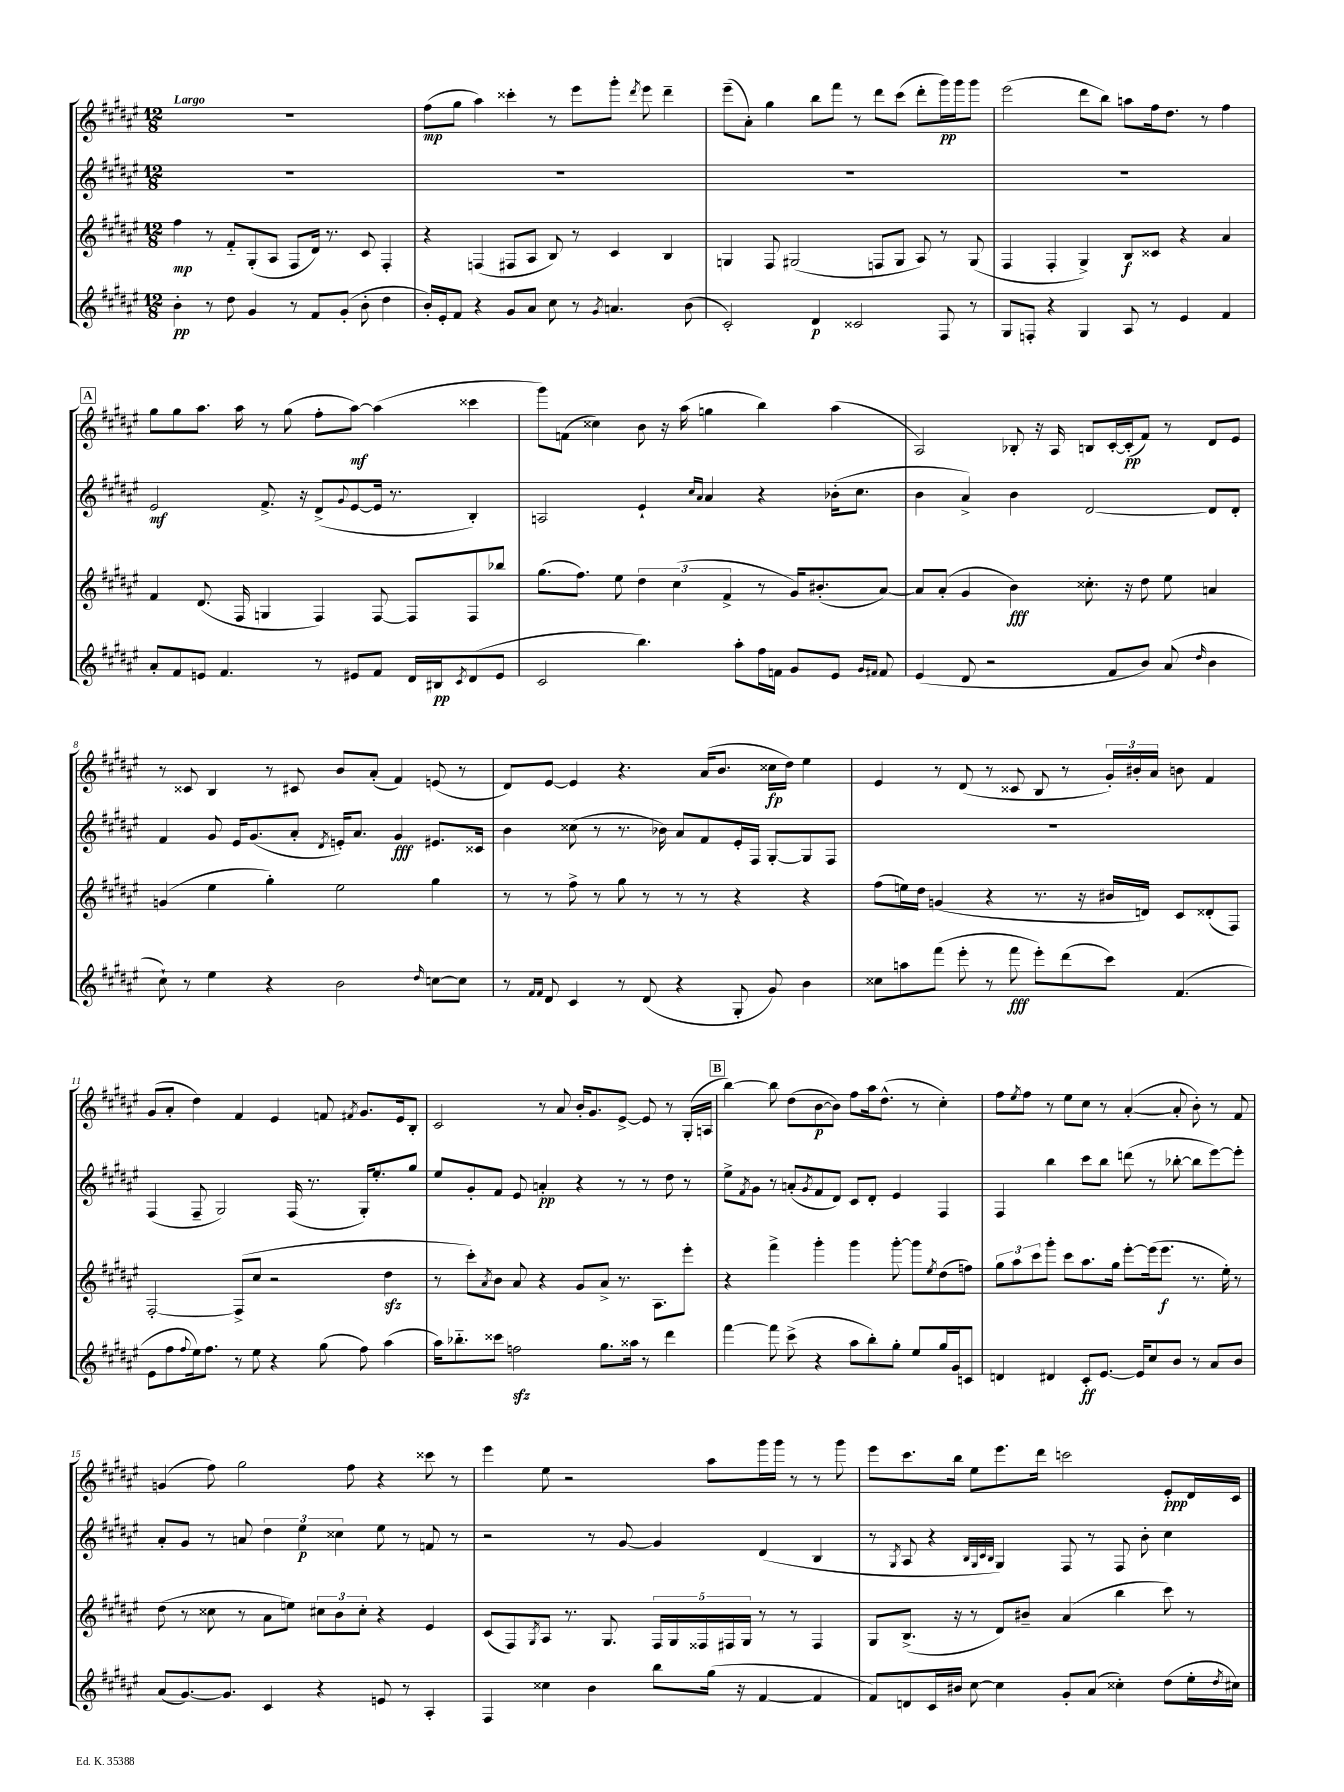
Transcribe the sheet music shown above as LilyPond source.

<<
\new StaffGroup <<
\new Staff = "s0" {
    \clef treble \key fis \major \numericTimeSignature \time 12/8 \tempo "Largo"
    R1. |
    fis''8\mp( gis''8 ais''4) cisis'''4-. r8 eis'''8 gis'''8-. \acciaccatura { dis'''8 } eis'''8 dis'''4-- |
    eis'''8--( ais'8-.) gis''4 b''8 fis'''8 r8 dis'''8 cis'''8( dis'''8-. gis'''16\pp) gis'''16 gis'''8 |
    eis'''2( dis'''8 b''8) a''8 fis''16 dis''8. r8 fis''4 |
    \mark \markup { \box "A" } gis''8 gis''8 ais''8. ais''16 r8 gis''8( fis''8-. ais''8~\mf) ais''4( cisis'''4 |
    gis'''8) f'8( cisis''4) b'8 r16 ais''16( g''4 b''4) ais''4( |
    ais2) bes8-. r16 ais16 b8 cis'16~-. cis'16-.\pp( fis'8) r8 dis'8 eis'8 |
    r8 cisis'8 b4 r8 cis'8 b'8 ais'8-.( fis'4) e'8( r8 |
    dis'8) eis'8~ eis'4 r4. ais'16( b'8. cisis''16\fp dis''16) eis''4 |
    eis'4 r8 dis'8( r8 cisis'8 b8 r8 \tuplet 3/2 { gis'16-.) bis'16-. ais'16 } b'8 fis'4 |
    gis'8( ais'8-. dis''4) fis'4 eis'4 f'8 \acciaccatura { fis'8 } gis'8. eis'16 b8-. |
    cis'2 r8 ais'8 b'16-. gis'8. eis'8~-> eis'8 r8 gis16-.( a16 |
    \mark \markup { \box "B" } b''4~) b''8 dis''8( b'8~\p b'8) fis''8 ais''16 dis''8.-^( r8 cis''4-.) |
    fis''8 \acciaccatura { eis''8 } fis''8 r8 eis''8 cis''8 r8 ais'4~-.( ais'8-. b'8-.) r8 fis'8 |
    g'4( fis''8) gis''2 fis''8 r4 cisis'''8 r8 |
    eis'''4 eis''8 r2 ais''8 gis'''16 gis'''16 r8 r8 gis'''8 |
    eis'''8 cis'''8. b''16 eis''8 eis'''8. dis'''16 c'''2 eis'8-.\ppp dis'16 cis'16 \bar "|." |
}
\new Staff = "s1" {
    \clef treble \key fis \major \numericTimeSignature \time 12/8
    R1. |
    R1. |
    R1. |
    R1. |
    \mark \markup { \box "A" } eis'2\mf fis'8.-> r16 dis'8->( \appoggiatura { gis'8 } eis'8~ eis'16 r8. b4-.) |
    a2 eis'4-! \grace { cis''16 ais'16 } ais'4 r4 bes'16-.( cis''8. |
    b'4 ais'4->) b'4 dis'2~ dis'8 dis'8-. |
    fis'4 gis'8 eis'16 gis'8.( ais'8-. \acciaccatura { dis'8 } e'16-.) ais'8. gis'4\fff eis'8. cisis'16 |
    b'4 cisis''8( r8 r8. bes'16) ais'8 fis'8 eis'16-. fis16 gis8~-. gis8 fis8 |
    R1. |
    fis4( fis8-- gis2) fis16( r8. gis16-.) eis''8.-. gis''8 |
    eis''8 gis'8-. fis'8 eis'8 a'4-.\pp r4 r8 r8 dis''8 r8 |
    \mark \markup { \box "B" } eis''8-> \acciaccatura { fis'8 } gis'8 r8 a'8-.( \acciaccatura { gis'8 } fis'8 dis'8) cis'8 dis'8-. eis'4 fis4 |
    fis4 b''4 cis'''8 b''8 d'''8( r8 bes''8~-. bes''8 eis'''8~) eis'''8-. |
    ais'8-. gis'8 r8 a'8 \tuplet 3/2 { dis''4 eis''4\p cisis''4 } eis''8 r8 f'8 r8 |
    r2 r8 gis'8~ gis'4 dis'4( b4 |
    r8 \acciaccatura { gis8 } ais8 r4 \grace { b32 gis32 cis'32 b32 } gis4) fis8 r8 fis8 b'8-. cis''4 \bar "|." |
}
\new Staff = "s2" {
    \clef treble \key fis \major \numericTimeSignature \time 12/8
    fis''4\mp r8 fis'8-_ gis8-.( ais8 fis8 dis'16) r8. cis'8 fis4-. |
    r4 f4( fis8 ais8 b8) r8 cis'4 b4 |
    g4 fis8 gis2( f8 gis8 ais8) r8 gis8( |
    fis4 fis4-. gis4->) b8\f cisis'8 r4 ais'4 |
    \mark \markup { \box "A" } fis'4 dis'8.( fis16 g4 fis4) fis8~ fis8 fis8 bes''8 |
    gis''8.( fis''8.) eis''8 \tuplet 3/2 { dis''4 cis''4( fis'4-> } r8 gis'16) bis'8.-.( ais'8~) |
    ais'8 ais'8-.( gis'4 b'4\fff) cisis''8.-. r16 dis''8 eis''8 a'4 |
    g'4( eis''4 gis''4-.) eis''2 gis''4 |
    r8 r8 fis''8-> r8 gis''8 r8 r8 r8 r4 r4 |
    fis''8( e''16) dis''16 g'4( r4 r8. r16 bis'16 d'16) cis'8 disis'8-.( fis8) |
    fis2~-. fis8->( cis''8 r2 dis''4\sfz |
    r8 cis'''8-.) \acciaccatura { ais'8 } b'8 ais'8 r4 gis'8 ais'8-> r8. ais8. eis'''8-. |
    \mark \markup { \box "B" } r4 fis'''4-> gis'''4-. gis'''4 gis'''8~-. gis'''8 \acciaccatura { eis''8 } dis''8( f''8) |
    \tuplet 3/2 { gis''8 ais''8 cis'''8 } gis'''8-. cis'''8 ais''8. gis''16 eis'''8~-. eis'''16( eis'''8.\f r8. eis''16-.) r8 |
    dis''8( r8 cisis''8 r8 ais'8 e''8) \tuplet 3/2 { cis''8 b'8 cis''8-. } r4 eis'4 |
    cis'8( fis8) \acciaccatura { gis8 } ais8 r8. gis8. \tuplet 5/4 { fis16 gis16 fisis16 fis16 gis16 } r8 r8 fis4 |
    gis8 b8.->( r16 r8 dis'8) bis'8-- ais'4( b''4 cis'''8) r8 \bar "|." |
}
\new Staff = "s3" {
    \clef treble \key fis \major \numericTimeSignature \time 12/8
    b'4-.\pp r8 dis''8 gis'4 r8 fis'8 gis'8-.( b'8-. dis''4 |
    b'16-.) eis'16-. fis'8 r4 gis'8 ais'8 cis''8 r8 \acciaccatura { gis'8 } a'4. b'8( |
    cis'2-.) dis'4\p cisis'2 fis8 r8 |
    gis8 f8-. r4 gis4 ais8 r8 eis'4 fis'4 |
    \mark \markup { \box "A" } ais'8-. fis'8 e'8 fis'4. r8 eis'8 fis'8 dis'16 bis16\pp \acciaccatura { cis'8 } dis'8( eis'8 |
    cis'2 b''4.) ais''8-. fis''16 f'16 gis'8 eis'8 \grace { gis'16 fis'16 } fis'8 |
    eis'4( dis'8 r2 fis'8 b'8) ais'8( \grace { dis''16 } b'4 |
    cis''8-!) r8 eis''4 r4 b'2 \grace { dis''16 } c''8~ c''8 |
    r8 \grace { fis'16 fis'16 } dis'8 cis'4 r8 dis'8( r4 gis8-. gis'8) b'4 |
    cisis''8 a''8 fis'''8( eis'''8-. r8 fis'''8\fff eis'''8-.) dis'''8( cis'''8) fis'4.( |
    eis'8 fis''8 \appoggiatura { fis''8 } eis''16) fis''8. r8 eis''8 r4 gis''8( fis''8) ais''4( |
    ais''16) bes''8.-_ cisis'''8 f''2\sfz gis''8. aisis''16 r8 dis'''4 |
    \mark \markup { \box "B" } fis'''4~ fis'''8 cis'''8->( r4 ais''8 b''8-.) gis''8-. eis''8 gis''16 gis'16 c'8 |
    d'4 dis'4 cis'8-.\ff eis'8.~ eis'16 cis''8 b'8 r8 ais'8 b'8 |
    ais'8( gis'8.~) gis'8. cis'4 r4 e'8 r8 ais4-. |
    fis4 cisis''4 b'4 b''8 gis''16( r16 fis'4~ fis'4 |
    fis'8) d'8 cis'16 bis'16 cis''8~ cis''4 gis'8-. ais'8( cisis''4-.) dis''8( eis''16-. \acciaccatura { dis''8 } cis''16) \bar "|." |
}
>>
>>
